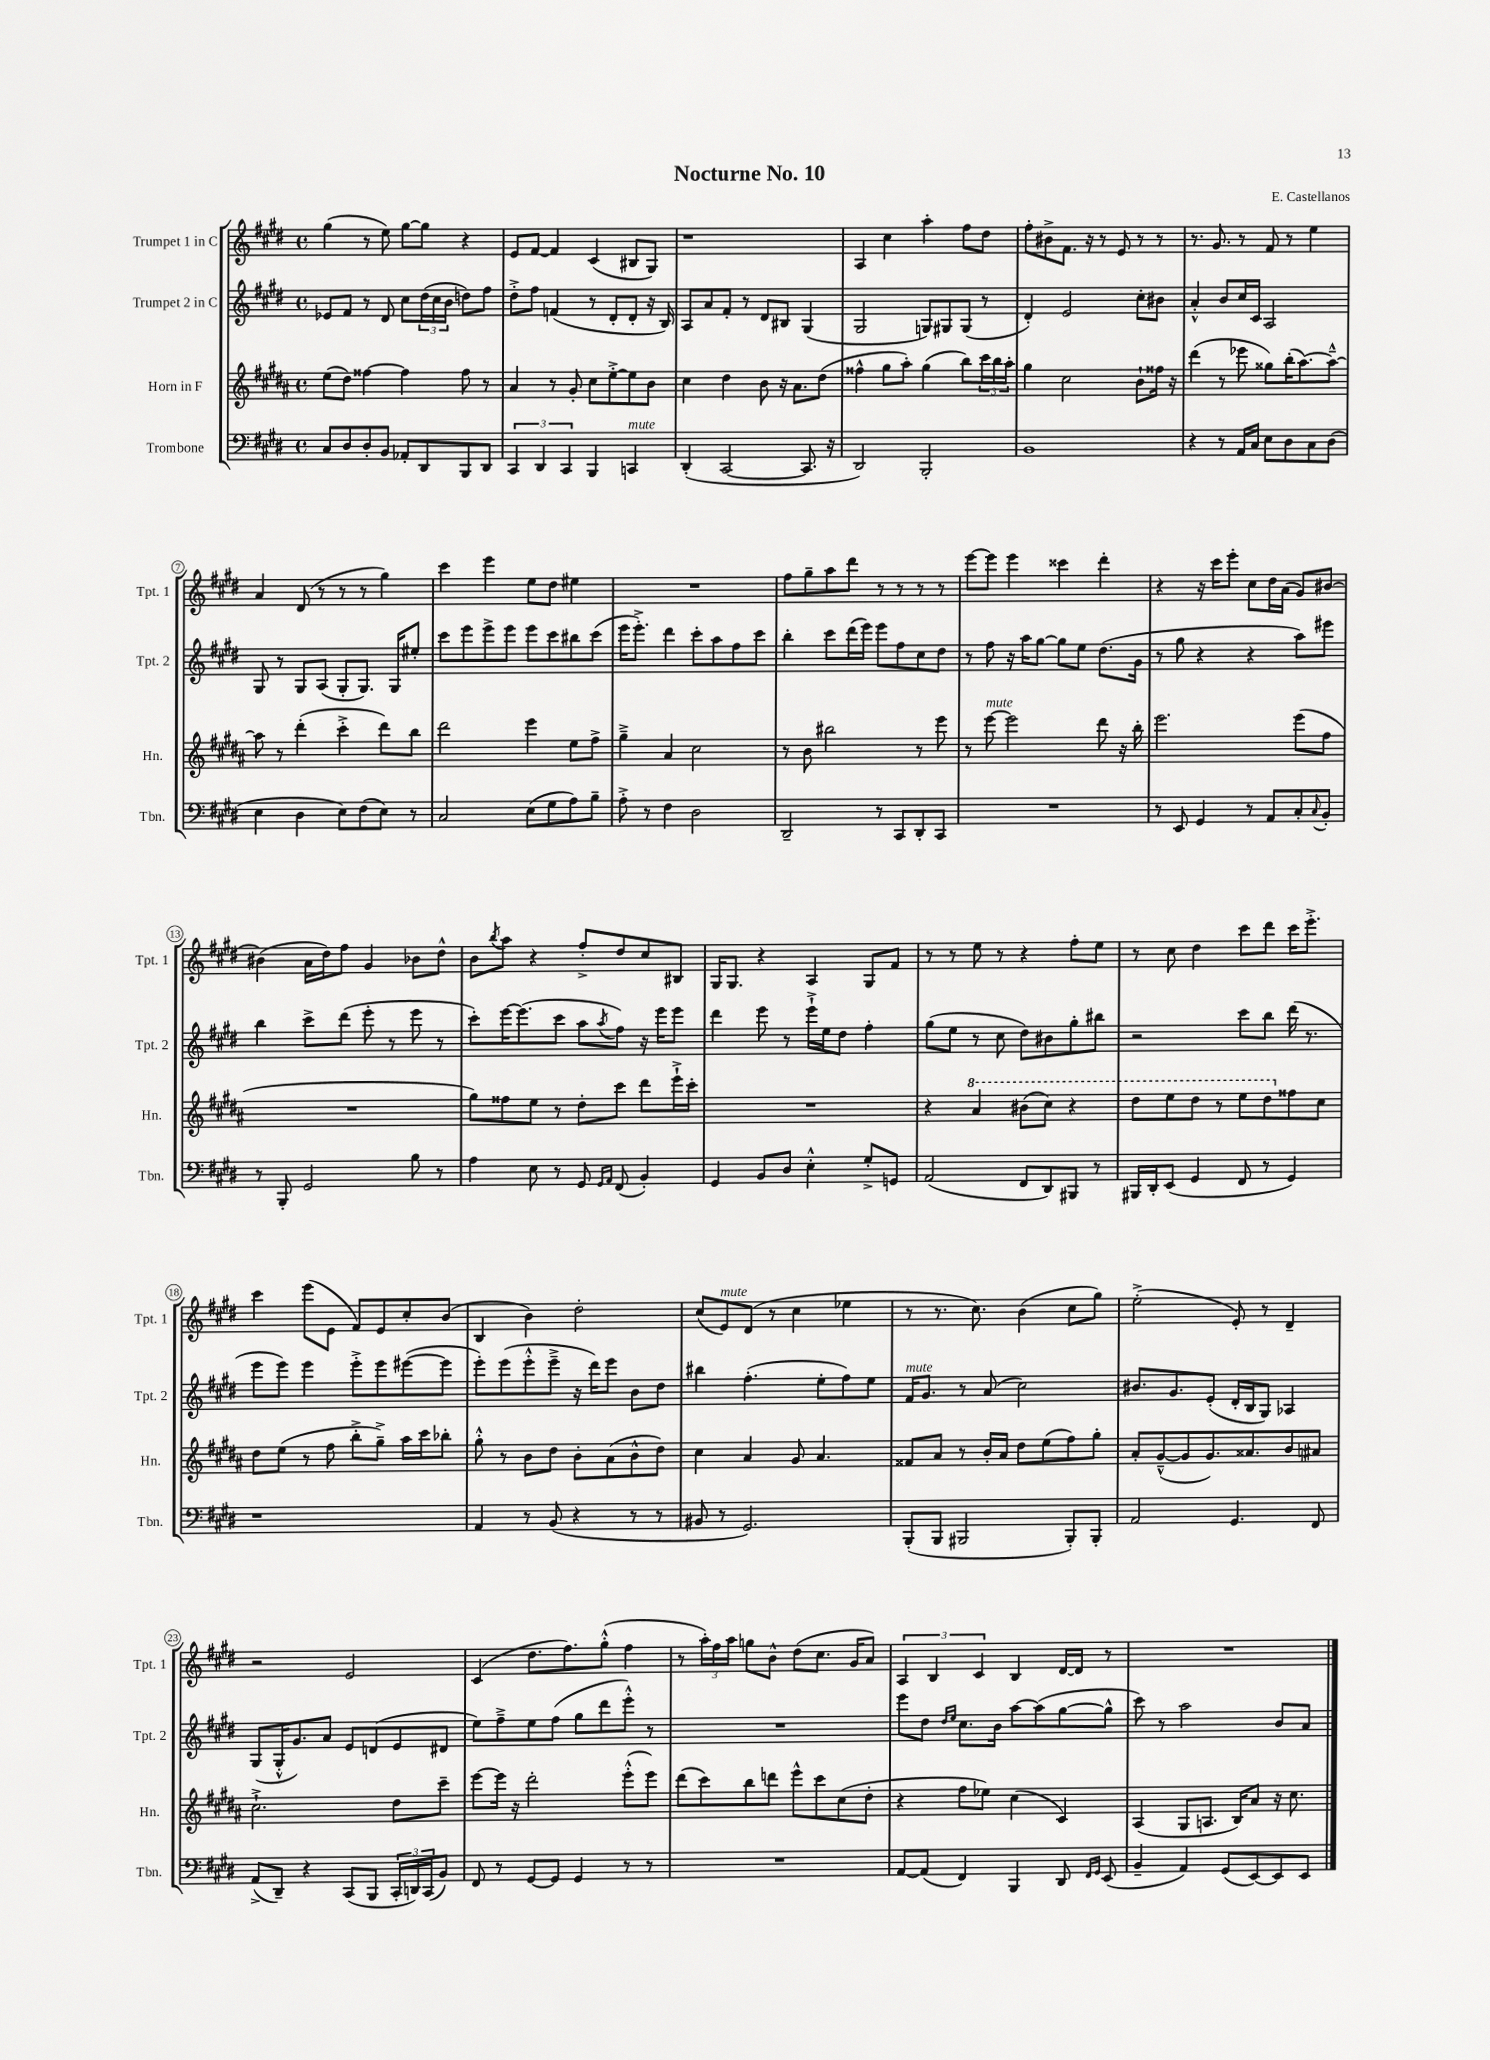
\header { title = "Nocturne No. 10" composer = "E. Castellanos" }
<<
\new StaffGroup <<
\new Staff = "s0" \with { instrumentName = "Trumpet 1 in C" shortInstrumentName = "Tpt. 1" } {
    \clef treble \key e \major \defaultTimeSignature \time 4/4
    gis''4( r8 e''8) gis''8~ gis''8 r4 |
    e'8 fis'8~ fis'4 cis'4( bis8 gis8) |
    r1 |
    a4 cis''4 a''4-. fis''8 dis''8 |
    fis''8-. bis'8-> fis'8. r16 r8 e'8 r8 r8 |
    r8. gis'8. r8 fis'8 r8 e''4 |
    a'4 dis'8( r8 r8 r8 gis''4) |
    cis'''4 e'''4 e''8 dis''8 eis''4 |
    R1 |
    fis''8 gis''8-- a''8 dis'''8 r8 r8 r8 r8 |
    e'''8~ e'''8 e'''4 cisis'''4 dis'''4-. |
    r4 r16 cis'''16 e'''8-. cis''8 dis''16 a'16( gis'8) bis'8~ |
    bis'4( a'16 dis''16) fis''8 gis'4 bes'8 dis''8-^ |
    b'8 \acciaccatura { b''8 } a''8 r4 fis''8-.-> dis''8 cis''8 bis8 |
    gis16 gis8. r4 a4 gis8 fis'8 |
    r8 r8 e''8 r8 r4 fis''8-. e''8 |
    r8 cis''8 dis''4 cis'''8 dis'''8 cis'''16 e'''8.-.-> |
    cis'''4 e'''8( e'8 fis'8) e'8 cis''8-. b'8( |
    b4 b'4) dis''2-. |
    cis''8( e'8^\markup { \italic "mute" }) dis'8( r8 cis''4 ees''4 |
    r8 r8. cis''8.) b'4( cis''8 gis''8) |
    e''2-.->( e'8-.) r8 dis'4-- |
    r2 e'2 |
    cis'4( dis''8. fis''8.) gis''8-.-^( fis''4 |
    r8 \tuplet 3/2 { a''16-.) fis''16 a''16 } g''8 b'8-^ dis''8( cis''8. gis'16 a'8) |
    \tuplet 3/2 { a4 b4 cis'4 } b4 dis'16~ dis'16 r8 |
    R1 \bar "|." |
}
\new Staff = "s1" \with { instrumentName = "Trumpet 2 in C" shortInstrumentName = "Tpt. 2" } {
    \clef treble \key e \major \defaultTimeSignature \time 4/4
    ees'8 fis'8 r8 dis'8 cis''8 \tuplet 3/2 { dis''16( cis''16 b'16 } d''8) fis''8 |
    dis''8-.-> fis''8 f'4( r8 dis'8-. dis'8-. r16 b16) |
    a8 a'8 fis'8-. r8 dis'8 bis8 gis4( |
    gis2 g8) gis8 gis8( r8 |
    dis'4-.) e'2 cis''8-. bis'8 |
    a'4-.-^ b'8 cis''16 cis'16 a2 |
    gis8 r8 gis8 a8( gis8-. gis8.) gis16 eis''8-. |
    cis'''8 e'''8 e'''8-> e'''8 e'''8 cis'''8 bis''8 cis'''8( |
    e'''16 e'''8.-.->) dis'''4 cis'''8-. a''8 fis''8 cis'''8 |
    b''4-. cis'''8 dis'''16( e'''16) e'''8 fis''8 cis''8 dis''8 |
    r8 fis''8 r16 a''16 gis''8~ gis''8 e''8 dis''8.( gis'16 |
    r8 gis''8 r4 r4 a''8) eis'''8 |
    b''4 cis'''8-> dis'''8( e'''8-. r8 e'''8 r8 |
    cis'''8-.) e'''16~ e'''8.( cis'''8 a''8 \acciaccatura { a''8 } fis''8) r16 e'''16 e'''8 |
    dis'''4 e'''8 r8 e'''16-!-> e''16 dis''8 fis''4-. |
    gis''8( e''8 r8 cis''8 dis''8) bis'8 gis''8-. bis''8 |
    r2 cis'''8 b''8 dis'''16( r8. |
    e'''8 e'''8) e'''4 e'''8-.-> e'''8 eis'''8~( eis'''8 |
    e'''8-.) e'''8( e'''8-.-^ e'''8---> r16 dis'''16) e'''8 b'8 dis''8 |
    bis''4 fis''4.-.( e''8-. fis''8) e''8 |
    fis'16^\markup { \italic "mute" } gis'8. r8 a'8( cis''2) |
    bis'8. gis'8. e'8-.( dis'16-. b16 gis8) aes4 |
    gis8( gis16-.-^ gis'8.) a'8 e'8 d'8( e'8 dis'8 |
    e''8) fis''8---> e''8 fis''8( gis''8 dis'''8 e'''8-.-^) r8 |
    R1 |
    e'''8 dis''8 \grace { dis''16 e''16 } cis''8. b'16 a''8~ a''8( gis''8~ gis''8-^ |
    cis'''8) r8 a''2 b'8 a'8 \bar "|." |
}
\new Staff = "s2" \with { instrumentName = "Horn in F" shortInstrumentName = "Hn." } {
    \clef treble \key b \major \defaultTimeSignature \time 4/4
    e''8( dis''8) fisis''4~ fisis''4 fisis''8 r8 |
    ais'4 r8 gis'8-. cis''8 e''8~-.-> e''8 b'8 |
    cis''4 dis''4 b'8 r16 ais'8. dis''8( |
    fisis''4-^ gis''8 ais''8-.) gis''4( b''8) \tuplet 3/2 { cis'''16 b''16 ais''16-. } |
    gis''4 cis''2 b'8-! fisis''16 r16 |
    dis'''4( r8 ees'''8 gisis''8) b''16-.( ais''8.~) ais''8~---^ |
    ais''8 r8 dis'''4-.( cis'''4-.-> dis'''8) b''8 |
    dis'''2 e'''4 e''8 fis''8-> |
    gis''4---> ais'4 cis''2 |
    r8 b'8 bis''2 r8 e'''8 |
    r8 e'''8~^\markup { \italic "mute" } e'''2 dis'''8 r16 b''16-. |
    e'''2. e'''8( fis''8 |
    R1 |
    gis''8) fisis''8 e''8 r8 dis''8-. cis'''8 dis'''8 e'''16-!-> cis'''16-. |
    R1 |
    r4 \ottava #1 ais''4 bis''8( cis'''8) r4 |
    dis'''8 e'''8 dis'''8 r8 e'''8 dis'''8 \ottava #0 fisis''8 cis''8 |
    dis''8 e''8( r8 fis''8 b''8-.-> gis''8--->) ais''16 cis'''16 bes''8-. |
    gis''8-.-^ r8 b'8 dis''8 b'8-. ais'8( b'8-^ dis''8) |
    cis''4 ais'4 gis'8 ais'4. |
    fisis'8 ais'8 r8 b'16-. ais'16 dis''8 e''8( fis''8) gis''8-. |
    ais'8-. gis'8~---^( gis'8 gis'8.) aisis'8. b'8 ais'8 |
    cis''2.-!-> dis''8 cis'''8-- |
    e'''8~ e'''16 r16 dis'''2-. e'''8-.-^( e'''8) |
    dis'''8( cis'''8) b''8 d'''8 e'''8-^ cis'''8 cis''8( dis''8-. |
    r4 fis''8 ees''8) cis''4( cis'4) |
    ais4( gis8 a8. b16) ais'8 r16 cis''8. \bar "|." |
}
\new Staff = "s3" \with { instrumentName = "Trombone" shortInstrumentName = "Tbn." } {
    \clef bass \key e \major \defaultTimeSignature \time 4/4
    cis8 dis8 dis8-. b,8 aes,8-. dis,8 b,,8 dis,8 |
    \tuplet 3/2 { cis,4 dis,4 cis,4 } b,,4 c,4^\markup { \italic "mute" } |
    dis,4-.( cis,2~ cis,8. r16 |
    dis,2) b,,2-. |
    b,1 |
    r4 r8 a,16 cis16 e8 dis8 cis8 dis8( |
    e4 dis4 e8) fis8( e8) r8 |
    cis2 e8( gis8 a8) b8-- |
    a8-.-> r8 fis4 dis2 |
    dis,2-- r8 cis,8 dis,8-. cis,8 |
    R1 |
    r8 e,8 gis,4 r8 a,8 cis8-. \appoggiatura { cis8 } b,8-. |
    r8 b,,8-. gis,2 b8 r8 |
    a4 e8 r8 gis,8 \grace { gis,16 a,16 } fis,8( b,4-.) |
    gis,4 b,8 dis8 e4-.-^ gis8-.-> g,8 |
    a,2( fis,8 dis,8) bis,,8 r8 |
    bis,,16 dis,16-. e,8( gis,4 fis,8 r8 gis,4) |
    r1 |
    a,4 r8 b,8( r4 r8 r8 |
    bis,8 r8 gis,2.) |
    b,,8-.( b,,8 bis,,2 bis,,8-.) bis,,8-. |
    a,2 gis,4. fis,8 |
    a,8->( dis,8--) r4 cis,8( b,,8 \tuplet 3/2 { cis,16-. d,16) cis,16( } b,8) |
    fis,8 r8 gis,8~ gis,8 gis,4 r8 r8 |
    R1 |
    a,8~ a,8( fis,4) b,,4 dis,8 \grace { fis,16 gis,16 } e,8( |
    b,4-- a,4) gis,8( e,8~) e,8 e,8 \bar "|." |
}
>>
>>
\layout { \context { \Score \override BarNumber.stencil = #(make-stencil-circler 0.1 0.3 ly:text-interface::print) } }
